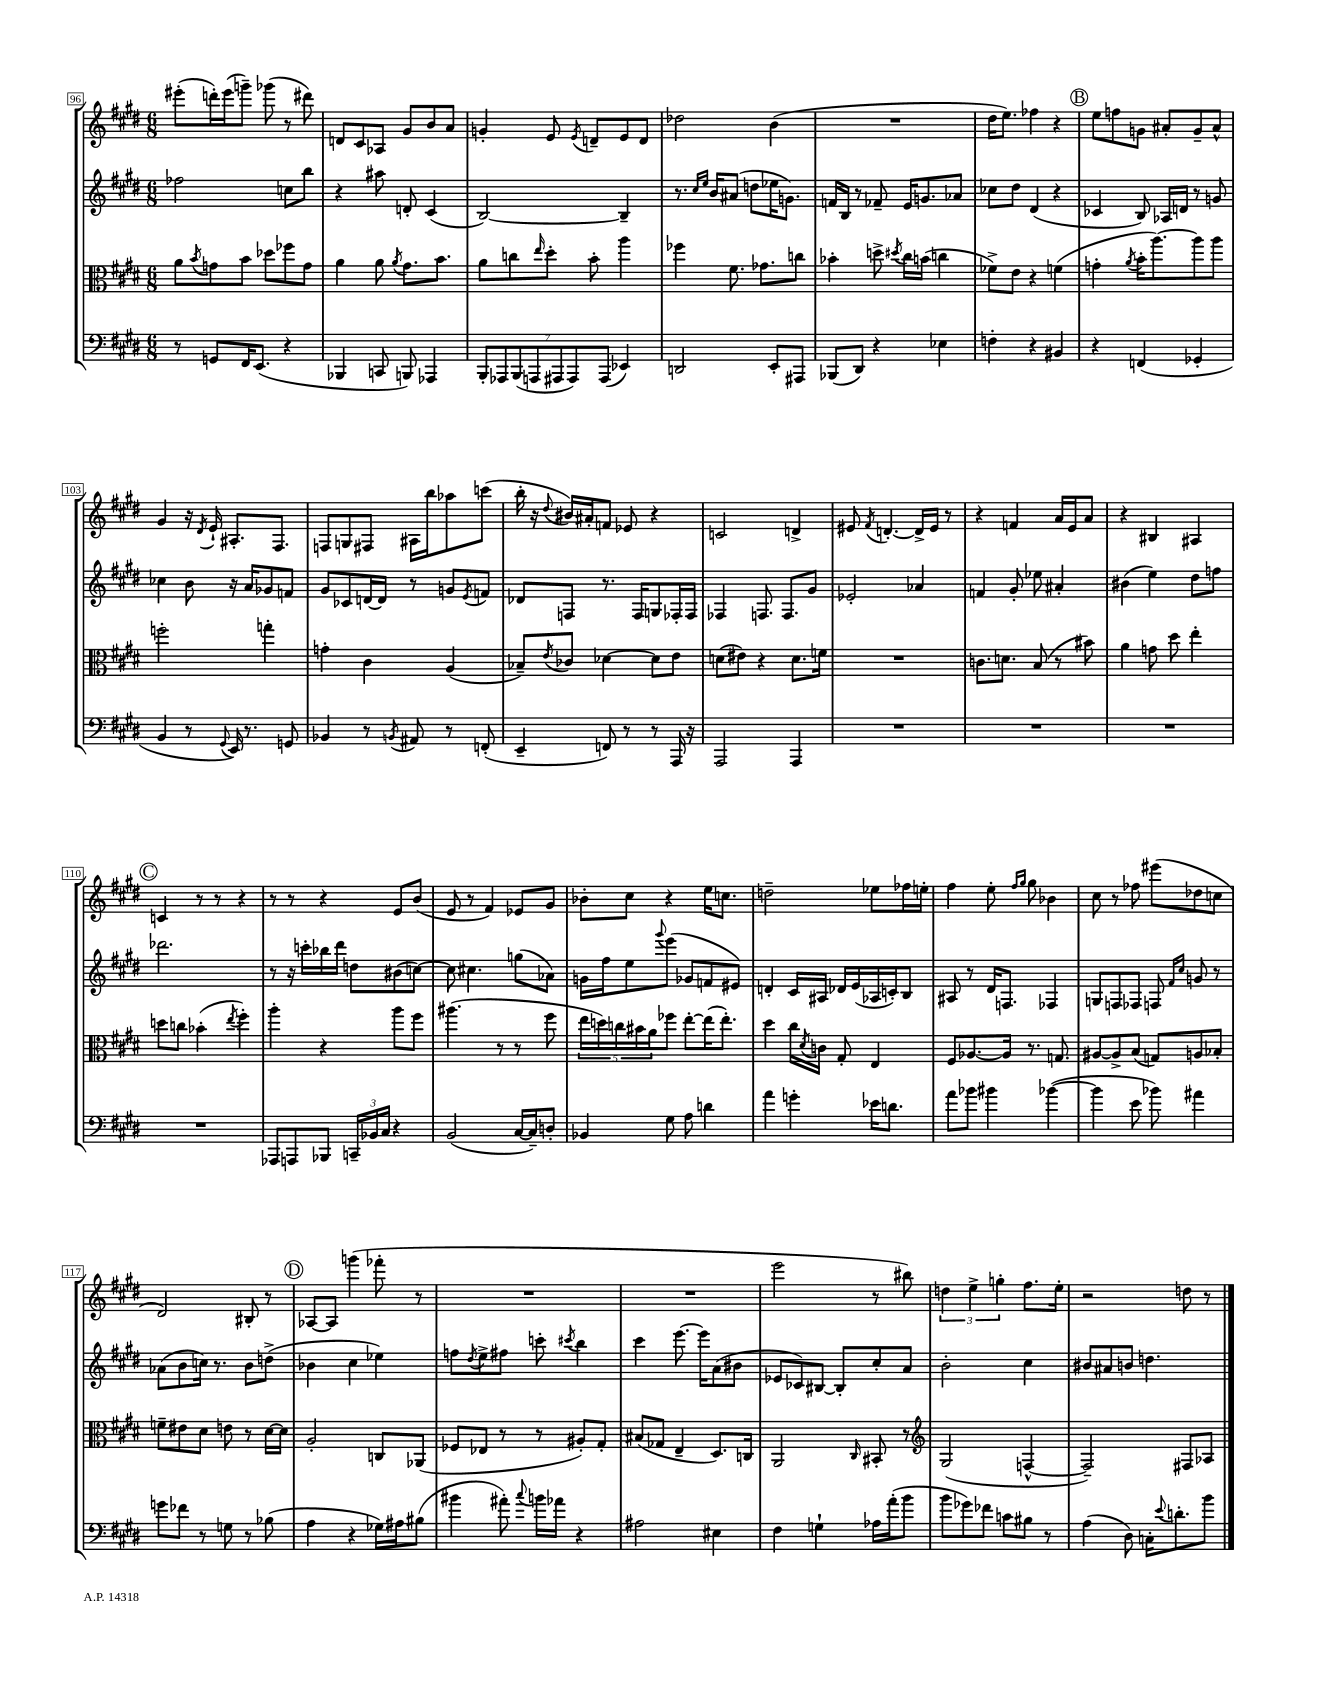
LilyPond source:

<<
\new StaffGroup <<
\new Staff = "s0" {
    \clef treble \key e \major \numericTimeSignature \time 6/8
    eis'''8-.( d'''16-.) eis'''16( g'''8--) ges'''8( r8 dis'''8) |
    d'8 cis'8 aes8 gis'8 b'8 a'8 |
    g'4-. e'8 \acciaccatura { e'8 } d'8-- e'8 d'8 |
    des''2 b'4( |
    R2. |
    dis''16 e''8.) fes''4 r4 |
    \mark \markup { \circle "B" } e''8 f''8 g'8 ais'8-. g'8-- ais'8-^ |
    gis'4 r16 \acciaccatura { dis'8 } e'16-! ais8.-. fis8. |
    f8 g8 fis8 ais16 b''16 aes''8 c'''8( |
    b''16-. r16 \appoggiatura { dis''8 } bis'16) ais'16-. f'8 ees'8 r4 |
    c'2 d'4-> |
    eis'8 \acciaccatura { fis'8 } d'4.~-. d'16-> eis'16 r8 |
    r4 f'4 a'16 e'16 a'8 |
    r4 bis4 ais4 |
    \mark \markup { \circle "C" } c'4 r8 r8 r4 |
    r8 r8 r4 e'8 b'8( |
    e'8 r8 fis'4) ees'8 gis'8 |
    bes'8-. cis''8 r4 e''16 c''8. |
    d''2-- ees''8 fes''16 e''16-. |
    fis''4 e''8-. \grace { fis''16 gis''16 } gis''8 bes'4 |
    cis''8 r8 fes''8 eis'''8( des''8 c''8 |
    dis'2) bis8-. r8 |
    \mark \markup { \circle "D" } aes8~ aes8 g'''4( fes'''8-. r8 |
    R2. |
    R2. |
    e'''2 r8 bis''8) |
    \tuplet 3/2 { d''4 e''4-> g''4-. } fis''8. e''16-. |
    r2 d''8 r8 \bar "|." |
}
\new Staff = "s1" {
    \clef treble \key e \major \numericTimeSignature \time 6/8
    fes''2 c''8 b''8 |
    r4 ais''8 d'8-. cis'4( |
    b2~) b4-- |
    r8. \grace { cis''16 e''16 } b'16 ais'8( d''8 ees''16 g'8.) |
    f'16 b16 r8 fes'8-- e'16 g'8. aes'8 |
    ces''8 dis''8 dis'4( r4 |
    \mark \markup { \circle "B" } ces'4 b8) aes16 d'16 r8 g'8 |
    ces''4 b'8 r16 a'16 ges'8 f'8 |
    gis'8 ces'8 d'16~ d'16 r8 g'8 \acciaccatura { e'8 } f'8 |
    des'8 f8 r8. f16 g8 fes16-. fes16 |
    fes4 f8. f8. gis'8 |
    ees'2-. aes'4 |
    f'4 gis'8-. ees''8 ais'4-. |
    bis'4( e''4) dis''8 f''8 |
    \mark \markup { \circle "C" } des'''2. |
    r8 r16 c'''16-. bes''16 dis'''16 d''8 bis'8( c''8~) |
    c''8 cis''4. g''8( aes'8) |
    g'16 fis''16 e''8 \appoggiatura { gis'''8 } e'''8( ges'8 f'8 eis'8) |
    d'4-. cis'16 ais16 des'16 e'16( aes16 c'16-.) b8 |
    ais8 r8 dis'16 f8. fes4 |
    g8 f8 fes8 f8 \grace { fis'16 cis''16 } g'8 r8 |
    aes'8( b'8 c''16) r8. b'8 d''8->( |
    \mark \markup { \circle "D" } bes'4 cis''4 ees''4) |
    f''8 \acciaccatura { dis''8 } e''8-> fis''8 c'''8-. \acciaccatura { cis'''8 } b''4 |
    cis'''4 e'''8.~ e'''16 a'8( bis'8 |
    ees'8 ces'8) bis8~ bis8-. cis''8-. a'8 |
    b'2-. cis''4 |
    bis'8 ais'8 b'8 d''4. \bar "|." |
}
\new Staff = "s2" {
    \clef alto \key e \major \numericTimeSignature \time 6/8
    a'8 \acciaccatura { b'8 } g'8 b'8 des''8 fes''8 g'8 |
    a'4 a'8 \acciaccatura { a'8 } gis'8. b'8. |
    a'8 c''8 \grace { e''16 } dis''8-. b'8-. a''4 |
    fes''4 fis'8. ges'8. c''8 |
    bes'4-. d''8-> \acciaccatura { dis''8 } cis''16 b'16( c''4 |
    fes'8->) e'8 r4 f'4( |
    \mark \markup { \circle "B" } g'4-. \acciaccatura { a'8 } b'16-. a''8.~) a''8 a''8 |
    f''2-. g''4-. |
    g'4-. cis'4 a4( |
    bes8--) \acciaccatura { e'8 } ces'8 des'4~ des'8 e'8 |
    d'8( eis'8) r4 d'8. f'16 |
    R2. |
    c'8. d'8. b8( r8 bis'8) |
    a'4 g'8 dis''8 e''4-. |
    \mark \markup { \circle "C" } d''8 c''8 bes'4-.( \acciaccatura { e''8 } fis''4-.) |
    a''4-. r4 a''8 fis''8 |
    ais''4.( r8 r8 fis''8 |
    \tuplet 5/4 { e''16 d''16) c''16 bis'16 a'16 } fes''8 e''8~-. e''16( e''8.-.) |
    dis''4 cis''16 \acciaccatura { dis'8 } c'16 gis8-. e4 |
    fis8 aes8.~ aes16 r8. g8. |
    ais8~ ais8-> b8( g8) a8 bes8-. |
    f'8-- eis'8 dis'8 e'8 r8 dis'16~ dis'16 |
    \mark \markup { \circle "D" } a2-. c8 aes,8( |
    fes8 ees8 r8 r8 ais8-.) gis8-. |
    bis8( ges8 e4-- dis8.) c16 |
    a,2 \grace { cis16 } bis,8-. r8 |
    \clef treble gis2( f4~-^ |
    f2--) fis8 aes8 \bar "|." |
}
\new Staff = "s3" {
    \clef bass \key e \major \numericTimeSignature \time 6/8
    r8 g,8 fis,16 e,8.( r4 |
    bes,,4 c,8 b,,8) aes,,4 |
    \tuplet 7/4 { b,,8-. aes,,8 b,,8( a,,8 ais,,8 ais,,8) ais,,8( } ees,4) |
    d,2 e,8-. ais,,8 |
    bes,,8( dis,8) r4 ees4 |
    f4-. r4 bis,4 |
    \mark \markup { \circle "B" } r4 f,4( ges,4-. |
    b,4 r8 \appoggiatura { gis,8 } e,16) r8. g,8 |
    bes,4 r8 \acciaccatura { b,8 } ais,8 r8 f,8-.( |
    e,4-- f,8) r8 r8 a,,16 r16 |
    a,,2 a,,4 |
    R2. |
    R2. |
    R2. |
    \mark \markup { \circle "C" } R2. |
    aes,,8 a,,8 bes,,8 \tuplet 3/2 { c,16-- bes,16 cis16 } r4 |
    b,2( cis16~ cis16--) d8-. |
    bes,4 gis8 a8 d'4 |
    a'4 g'4-. ees'16 d'8. |
    a'8 bes'8 bis'4 bes'4~( |
    bes'4 e'8 bes'8) ais'4 |
    g'8 fes'8 r8 g8 r8 bes8( |
    \mark \markup { \circle "D" } a4 r4 ges16) ais16 bis8( |
    bis'4 ais'8-.) \appoggiatura { cis''8 } b'16 aes'16 r4 |
    ais2 eis4 |
    fis4 g4-! aes16 a'16-.( b'8 |
    b'8 ges'8) fes'8 c'8 bis8 r8 |
    a4( dis8) c16-. \appoggiatura { e'8 } d'8.-. b'8 \bar "|." |
}
>>
>>
\layout { \context { \Score currentBarNumber = #96 \override BarNumber.stencil = #(make-stencil-boxer 0.1 0.3 ly:text-interface::print) } }
